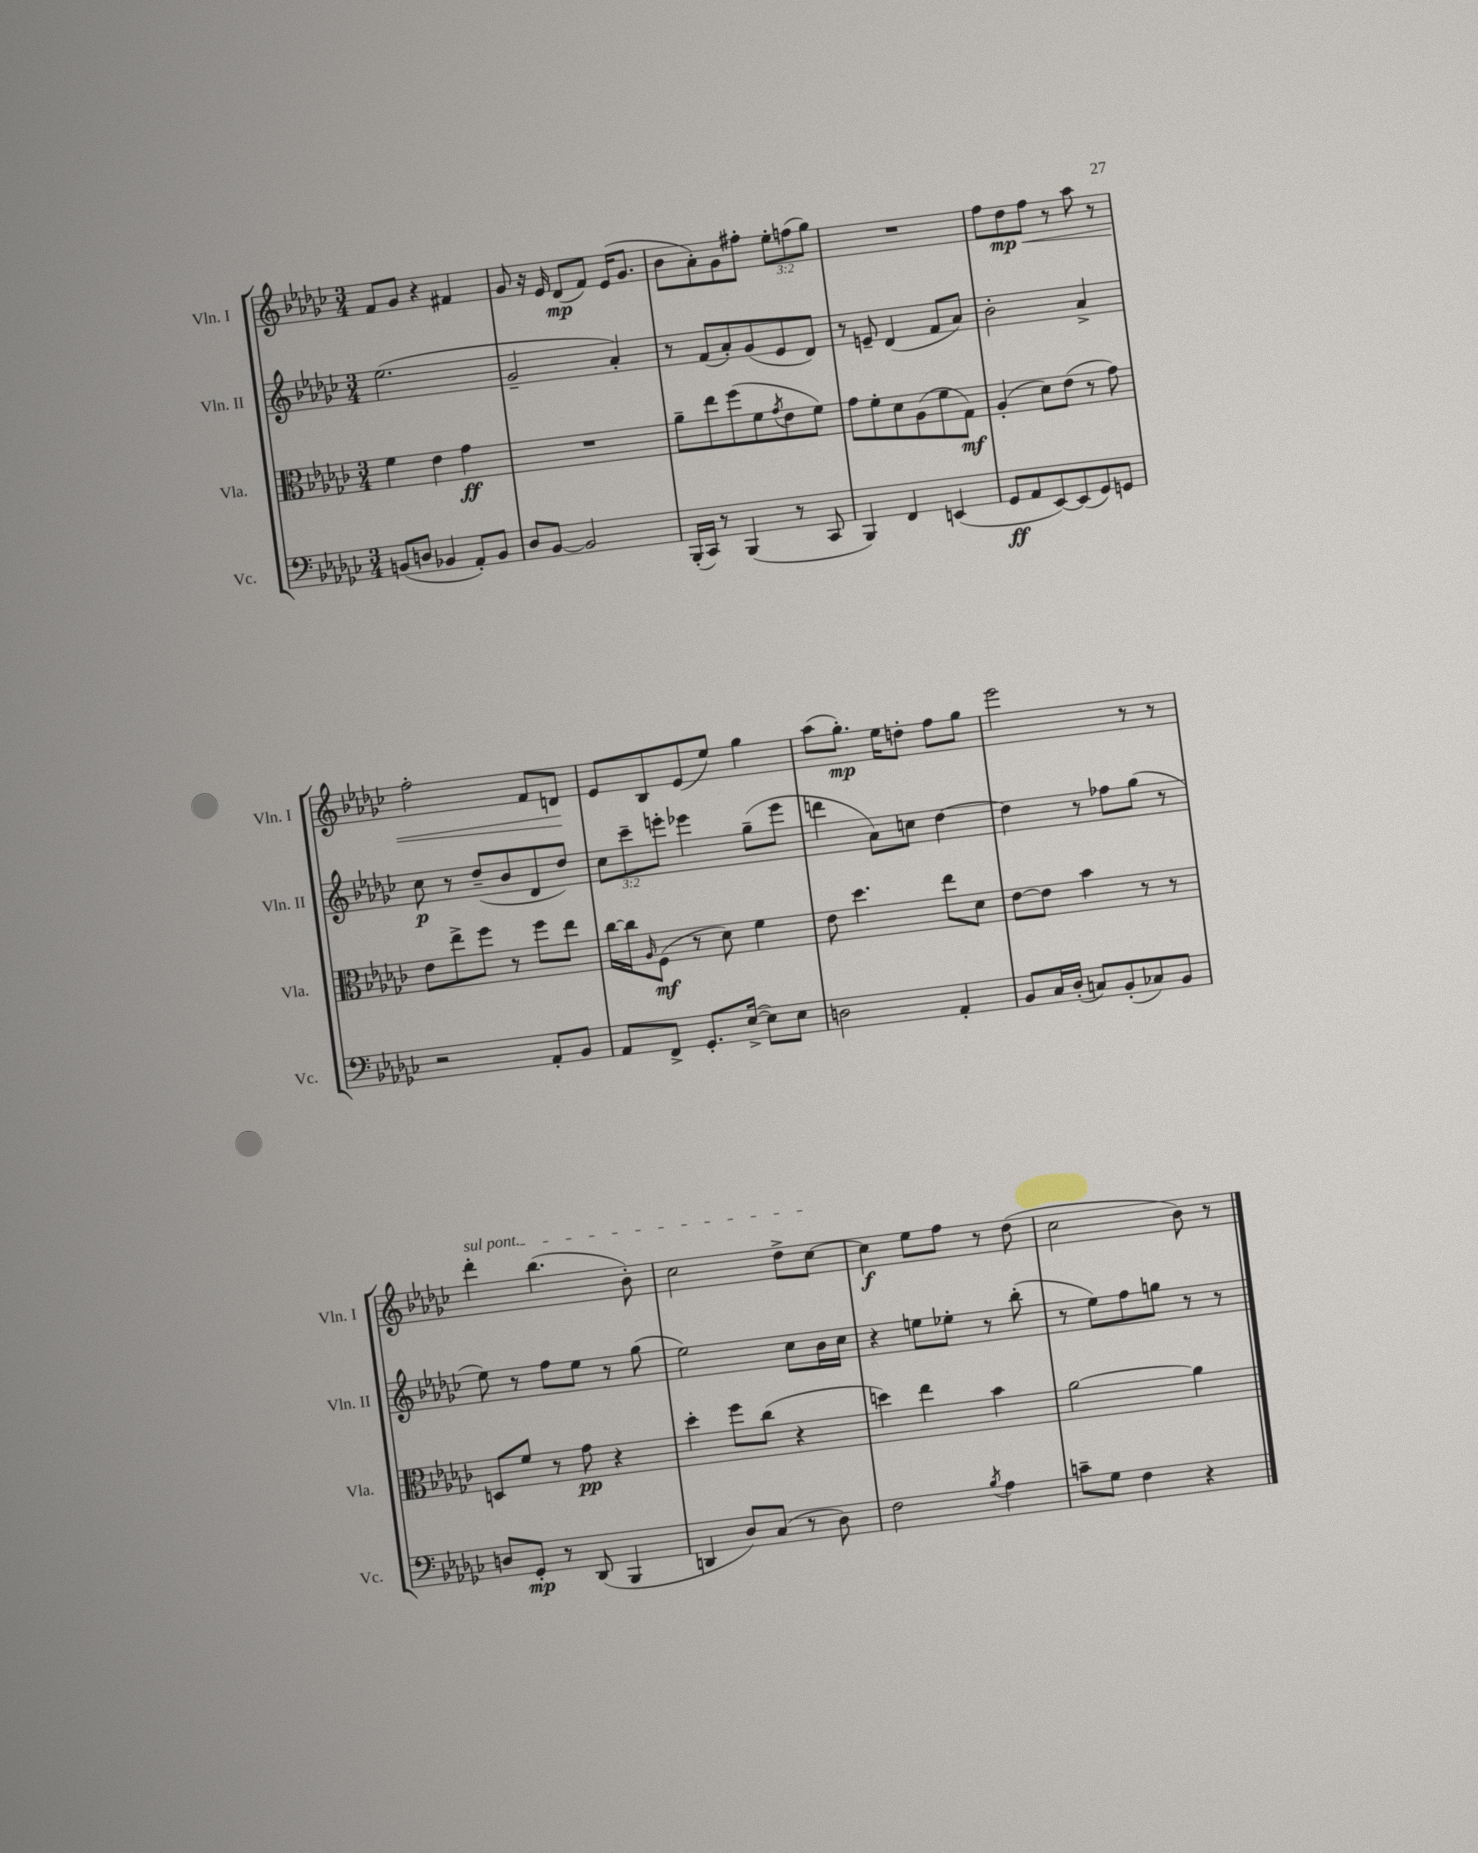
<<
\new StaffGroup <<
\new Staff = "s0" \with { instrumentName = "Vln. I" shortInstrumentName = "Vln. I" } {
    \clef treble \key ges \major \numericTimeSignature \time 3/4 \override Staff.TupletNumber.text = #tuplet-number::calc-fraction-text
    f'8 ges'8 r4 fis'4 |
    ges'8 r16 ees'16 des'8\mp( f'8) ees'16( ges'8. |
    bes'8 aes'8-.) ges'8 fis''8-. \tuplet 3/2 { ees''8-. f''8( ges''8) } |
    R2. |
    f''8 des''8\mp f''8\< r8 aes''8 r8 |
    f''2-. f'8 d'8\! |
    ees'8 bes8 ees'8( ees''8) ges''4 |
    aes''8( ges''8.-.\mp) ees''16 d''8-. f''8 ges''8 |
    ees'''2 r8 r8 |
    \once \override TextSpanner.bound-details.left.text = \markup { \italic "sul pont." } des'''4-.\startTextSpan bes''4.( bes'8-.) |
    ces''2 des''8-> ces''8~\stopTextSpan |
    ces''4\f ees''8 f''8 r8 des''8( |
    ces''2 bes'8) r8 \bar "|." |
}
\new Staff = "s1" \with { instrumentName = "Vln. II" shortInstrumentName = "Vln. II" } {
    \clef treble \key ges \major \numericTimeSignature \time 3/4 \override Staff.TupletNumber.text = #tuplet-number::calc-fraction-text
    ees''2.( |
    ges'2-- aes'4-.) |
    r8 f'8( aes'8-.) ges'8( ees'8 des'8) |
    r8 e'8-- des'4( f'8 aes'8) |
    bes'2-. aes'4-> |
    ces''8\p r8 des''8--( bes'8 des'8 des''8) |
    \tuplet 3/2 { ces''8 ces'''8-- e'''8-. } ees'''4 ges''8--( ees'''8 |
    d'''4 aes'8) c''8 des''4~ |
    des''4 r8 fes''8 ges''8( r8 |
    ees''8) r8 f''8 ees''8 r8 ges''8( |
    ees''2) ces''8 bes'16 ces''16 |
    r4 e''8 ees''8-. r8 bes''8-.( |
    r8 ees''8) f''8 g''8 r8 r8 \bar "|." |
}
\new Staff = "s2" \with { instrumentName = "Vla." shortInstrumentName = "Vla." } {
    \clef alto \key ges \major \numericTimeSignature \time 3/4
    f'4 ees'4 ges'4\ff |
    R2. |
    aes'8-- ees''8 f''8( f'8 \acciaccatura { ges'8 } ees'8 f'8) |
    ges'8 f'8-. des'8 aes8( f'8 ges8\mf) |
    aes4-.( des'8) ees'8( r8 ges'8) |
    ees'8 ees''8-> f''8 r8 f''8 ees''8 |
    ces''16~ ces''16 \grace { aes16 } f8\mf( r8 des'8) f'4 |
    ees'8 des''4. ees''8 des'8 |
    ees'8~ ees'8 bes'4 r8 r8 |
    d8 f'8 r8 ges'8\pp r4 |
    des''4-. f''8 ces''8( r4 |
    d''4) ees''4 bes'4 |
    aes'2~ aes'4 \bar "|." |
}
\new Staff = "s3" \with { instrumentName = "Vc." shortInstrumentName = "Vc." } {
    \clef bass \key ges \major \numericTimeSignature \time 3/4
    b,8( d8 bes,4 aes,8-.) bes,8 |
    des8 bes,8~ bes,2 |
    bes,,16-.( ces,16) r8 bes,,4( r8 ces,8 |
    bes,,4) f,4 e,4( |
    ges,8\ff aes,8 ees,8~) ees,8( ges,8) g,8 |
    r2 aes,8-. bes,8 |
    aes,8 f,8-> ges,8.-. ees16~->( ees8) ees8 |
    d2 aes,4-. |
    bes,8 ces16 des16-.( c8) bes,8-.( ces8) bes,8 |
    d8 ges,8-.\mp r8 des,8( bes,,4 |
    d,4 des8) ces8( r8 des8) |
    f2 \acciaccatura { bes8 } aes4 |
    c'8-- ges8 f4 r4 \bar "|." |
}
>>
>>
\layout { \context { \Score \remove "Bar_number_engraver" } }
